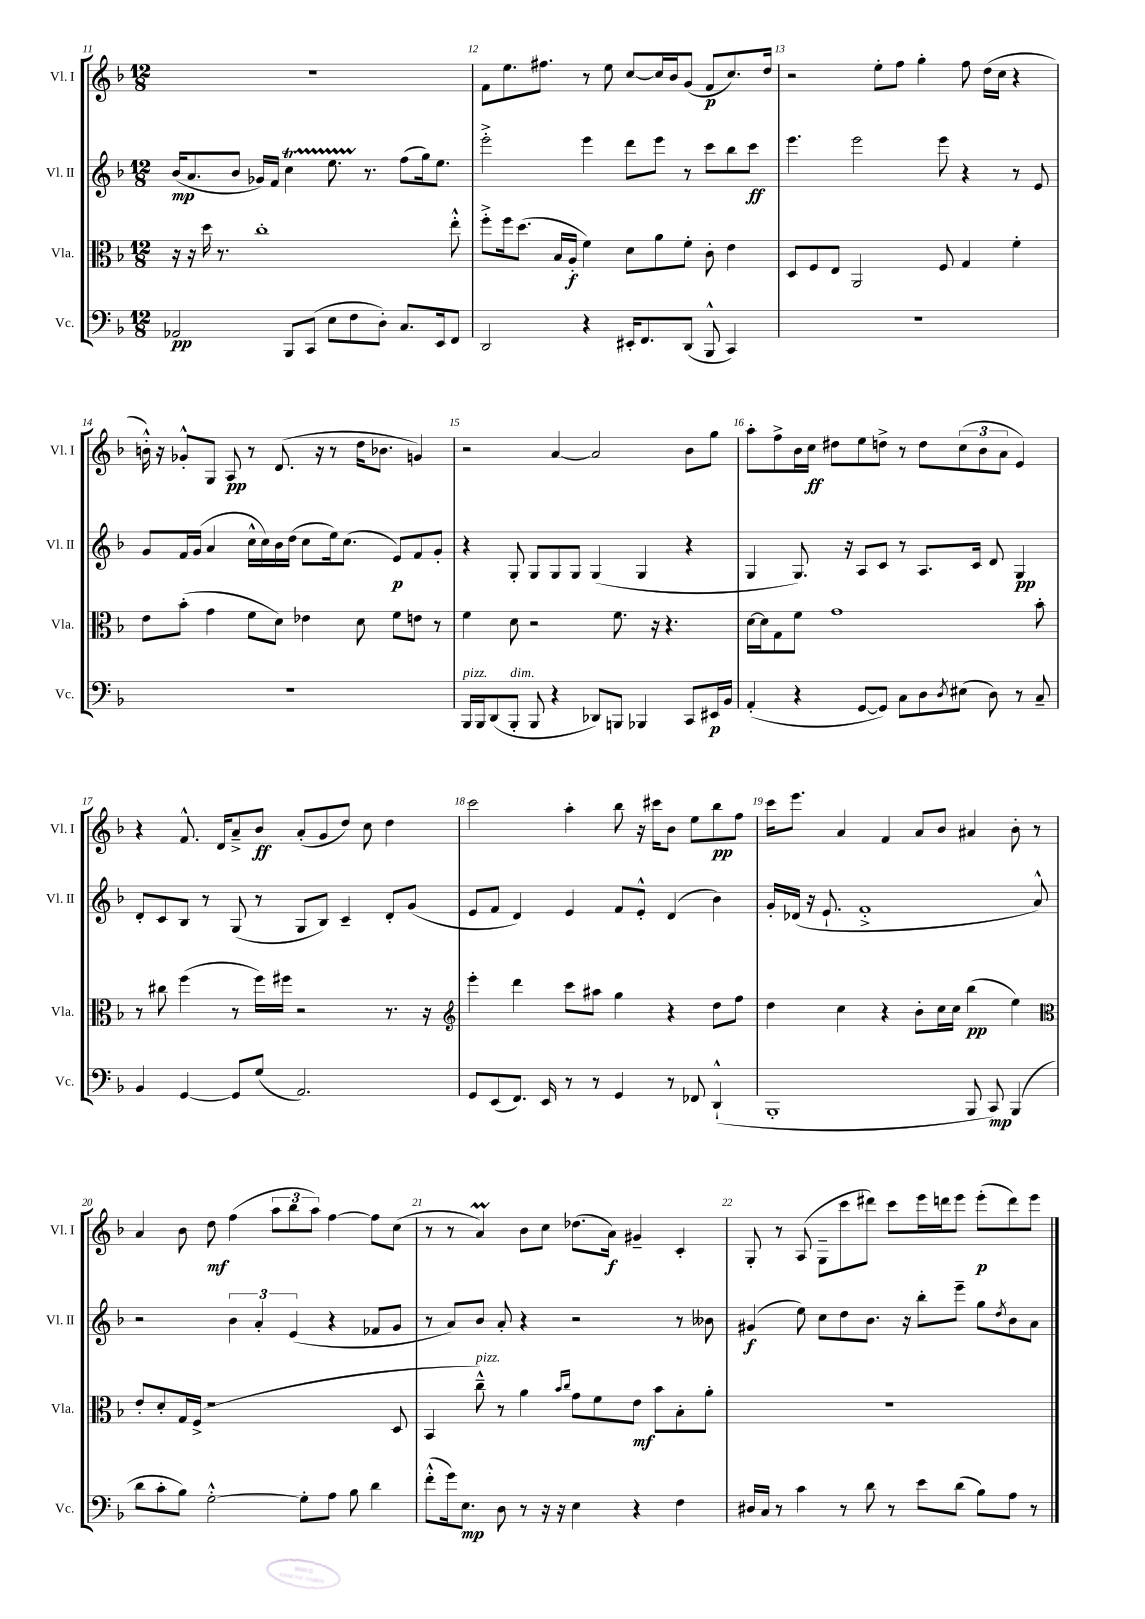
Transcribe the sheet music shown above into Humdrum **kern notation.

**kern	**kern	**kern	**kern
*staff4	*staff3	*staff2	*staff1
*clefF4	*clefC3	*clefG2	*clefG2
*k[b-]	*k[b-]	*k[b-]	*k[b-]
*M12/8	*M12/8	*M12/8	*M12/8
2AA-	16r	(16b-	1.r
.	16r	8.a	.
.	16dd	.	.
.	8.r	.	.
.	.	8b-	.
.	1cc'	16g-)	.
.	.	16f	.
8BBB-	.	4cc	.
(8CC	.	.	.
8E	.	8.ee	.
8F	.	.	.
.	.	8.r	.
8D')	.	.	.
8.C	.	(8ff	.
.	.	16gg)	.
16EE	.	8.ee	.
8FF	8ee'^^	.	.
=	=	=	=
2DD	8ff'^	2eee'^	8f
.	16ff	.	8.ee
.	(8.dd	.	.
.	.	.	8.ff#
.	16B-	.	.
.	16A'	.	.
4r	4f)	4eee	8r
.	.	.	8ee
16EE#'	8d	8ddd	[8cc
8.FF	.	.	.
.	8a	8eee	16cc]
.	.	.	16b-
(8DD	8f'	8r	(8g
8BBB-^^	8c'	8ccc	8f
4CC)	4e	8bb-	8.cc)
.	.	8ccc	.
.	.	.	16dd
=	=	=	=
1.r	8D	4.eee	2r
.	8F	.	.
.	8E	.	.
.	2AA	2eee	.
.	.	.	8ee'
.	.	.	8ff
.	.	.	4gg'
.	8F	8eee	.
.	4G	4r	8ff
.	.	.	(16dd
.	.	.	16cc
.	4f'	8r	4r
.	.	8e	.
=	=	=	=
1.r	8e	8g	16b'^^)
.	.	.	16r
.	(8b-'	16f	8g-'^^
.	.	(16g	.
.	4g	4a	8G
.	.	.	8A
.	8f	16cc^^	8r
.	.	16cc)	.
.	8d)	16b-	(8.d
.	.	(16dd	.
.	4e-	8cc	.
.	.	.	16r
.	.	16ee)	8r
.	.	(8.cc	.
.	8d	.	16dd
.	.	.	8.b-
.	8f	8e)	.
.	8e	8f	4g)
.	8r	8g'	.
=	=	=	=
16BBB-	4f	4r	2r
16BBB-	.	.	.
(8DD	.	.	.
8BBB-'	8d	8G'	.
8BBB-	2r	8G	.
4r	.	8G	[4a
.	.	8G	.
8DD-)	.	(4G	2a]
8BBB	8.f	.	.
4BBB-	.	4G	.
.	16r	.	.
.	4.r	.	.
8CC	.	4r	8b-
16EE#	.	.	8gg
16BB-	.	.	.
=	=	=	=
(4AA'	[16d	4G	8aa'
.	16d]	.	.
.	8G	.	8ff^
4r	8f	8.G)	16b-
.	.	.	16cc
.	1g	.	8dd#
.	.	16r	.
[8GG	.	8A	8ee
8GG])	.	8c	8dd^
8C	.	8r	8r
8D	.	8.A	8dd
8qD	.	.	.
(8E#	.	.	(12cc
.	.	16c	.
.	.	.	12b-
8D)	.	8d	.
.	.	.	12a
8r	.	4G	4e)
8C~	8b-'	.	.
=	=	=	=
4BB-	8r	8d'	4r
.	8cc#	8c	.
[4GG	(4ff	8B-	8.f^^
.	.	8r	.
.	.	.	16d
8GG]	8r	(8G	8a~^
(8G	16ff)	8r	8b-
.	16ff#	.	.
2.AA)	2r	8G	(8a'
.	.	8B-)	8g
.	.	4c~	8dd)
.	.	.	8cc
.	8.r	8d'	4dd
.	.	(8g	.
.	16r	.	.
=	=	=	=
*	*clefG2	*	*
8GG	4eee'	8e	2ccc
(8EE	.	8f	.
8.FF)	4ddd	4d)	.
16EE	.	.	.
8r	8ccc	4e	4aa'
8r	8aa#	.	.
4GG	4gg	8f	8bb-
.	.	8e'^^	16r
.	.	.	16ccc#
8r	4r	(4d	8b-
8FF-	.	.	8ee
(4DD`^^	8dd	4b-)	8bb-
.	8ff	.	8ff
=	=	=	=
1BBB-'	4dd	16g'	16ccc
.	.	(16d-	8.eee
.	.	16r	.
.	.	8.e`	.
.	4cc	.	4a
.	.	1f'^	.
.	4r	.	4f
.	8b-'	.	8a
.	16cc	.	8b-
.	16cc	.	.
8BBB-	(4bb-	.	4a#
8CC)	.	.	.
(4BBB-	4ee)	.	8b-'
.	.	8a^^)	8r
=	=	=	=
*	*clefC3	*	*
8d	8e'	2r	4a
8c'	8d'	.	.
8B-)	16G	.	8b-
.	(16F^	.	.
[2G'^^	1r	.	8dd
.	.	6b-	(4ff
.	.	6a'	.
.	.	.	12aa
.	.	(6e	12bb-
8G']	.	.	.
.	.	.	12aa)
8A	.	4r	[4ff
8B-	.	.	.
4d	.	8f-	8ff]
.	8D	8g	(8cc
=	=	=	=
(8f'^^	4BB-	8r	8r
16g)	.	8a)	8r
8.E	.	.	.
.	8cc~^^)	8b-	4a)
8D	8r	8a'	.
8r	4a	4r	8b-
16r	.	.	8cc
16r	.	.	.
.	16qqb-	.	.
.	16qqcc	.	.
4E	8g	2r	(8.dd-
.	8f	.	.
.	.	.	16a)
4r	8e	.	4g#~
.	8b-	.	.
4F	8B-'	8r	4c'
.	8a'	8b--	.
=	=	=	=
16D#	1.r	(4g#	8G'
16C	.	.	.
8r	.	.	8r
4c	.	8ee)	(8A
.	.	8cc	8G~
8r	.	8dd	8ccc
8d	.	8.b-	8ddd#)
8r	.	.	8ccc
.	.	16r	.
8e	.	8bb-'	16eee
.	.	.	16ddd
(8d	.	8eee~	8eee
8B-)	.	8gg	(8eee'
.	.	8qdd	.
8A	.	8b-	8ddd)
8r	.	8a	8eee
==	==	==	==
*-	*-	*-	*-
